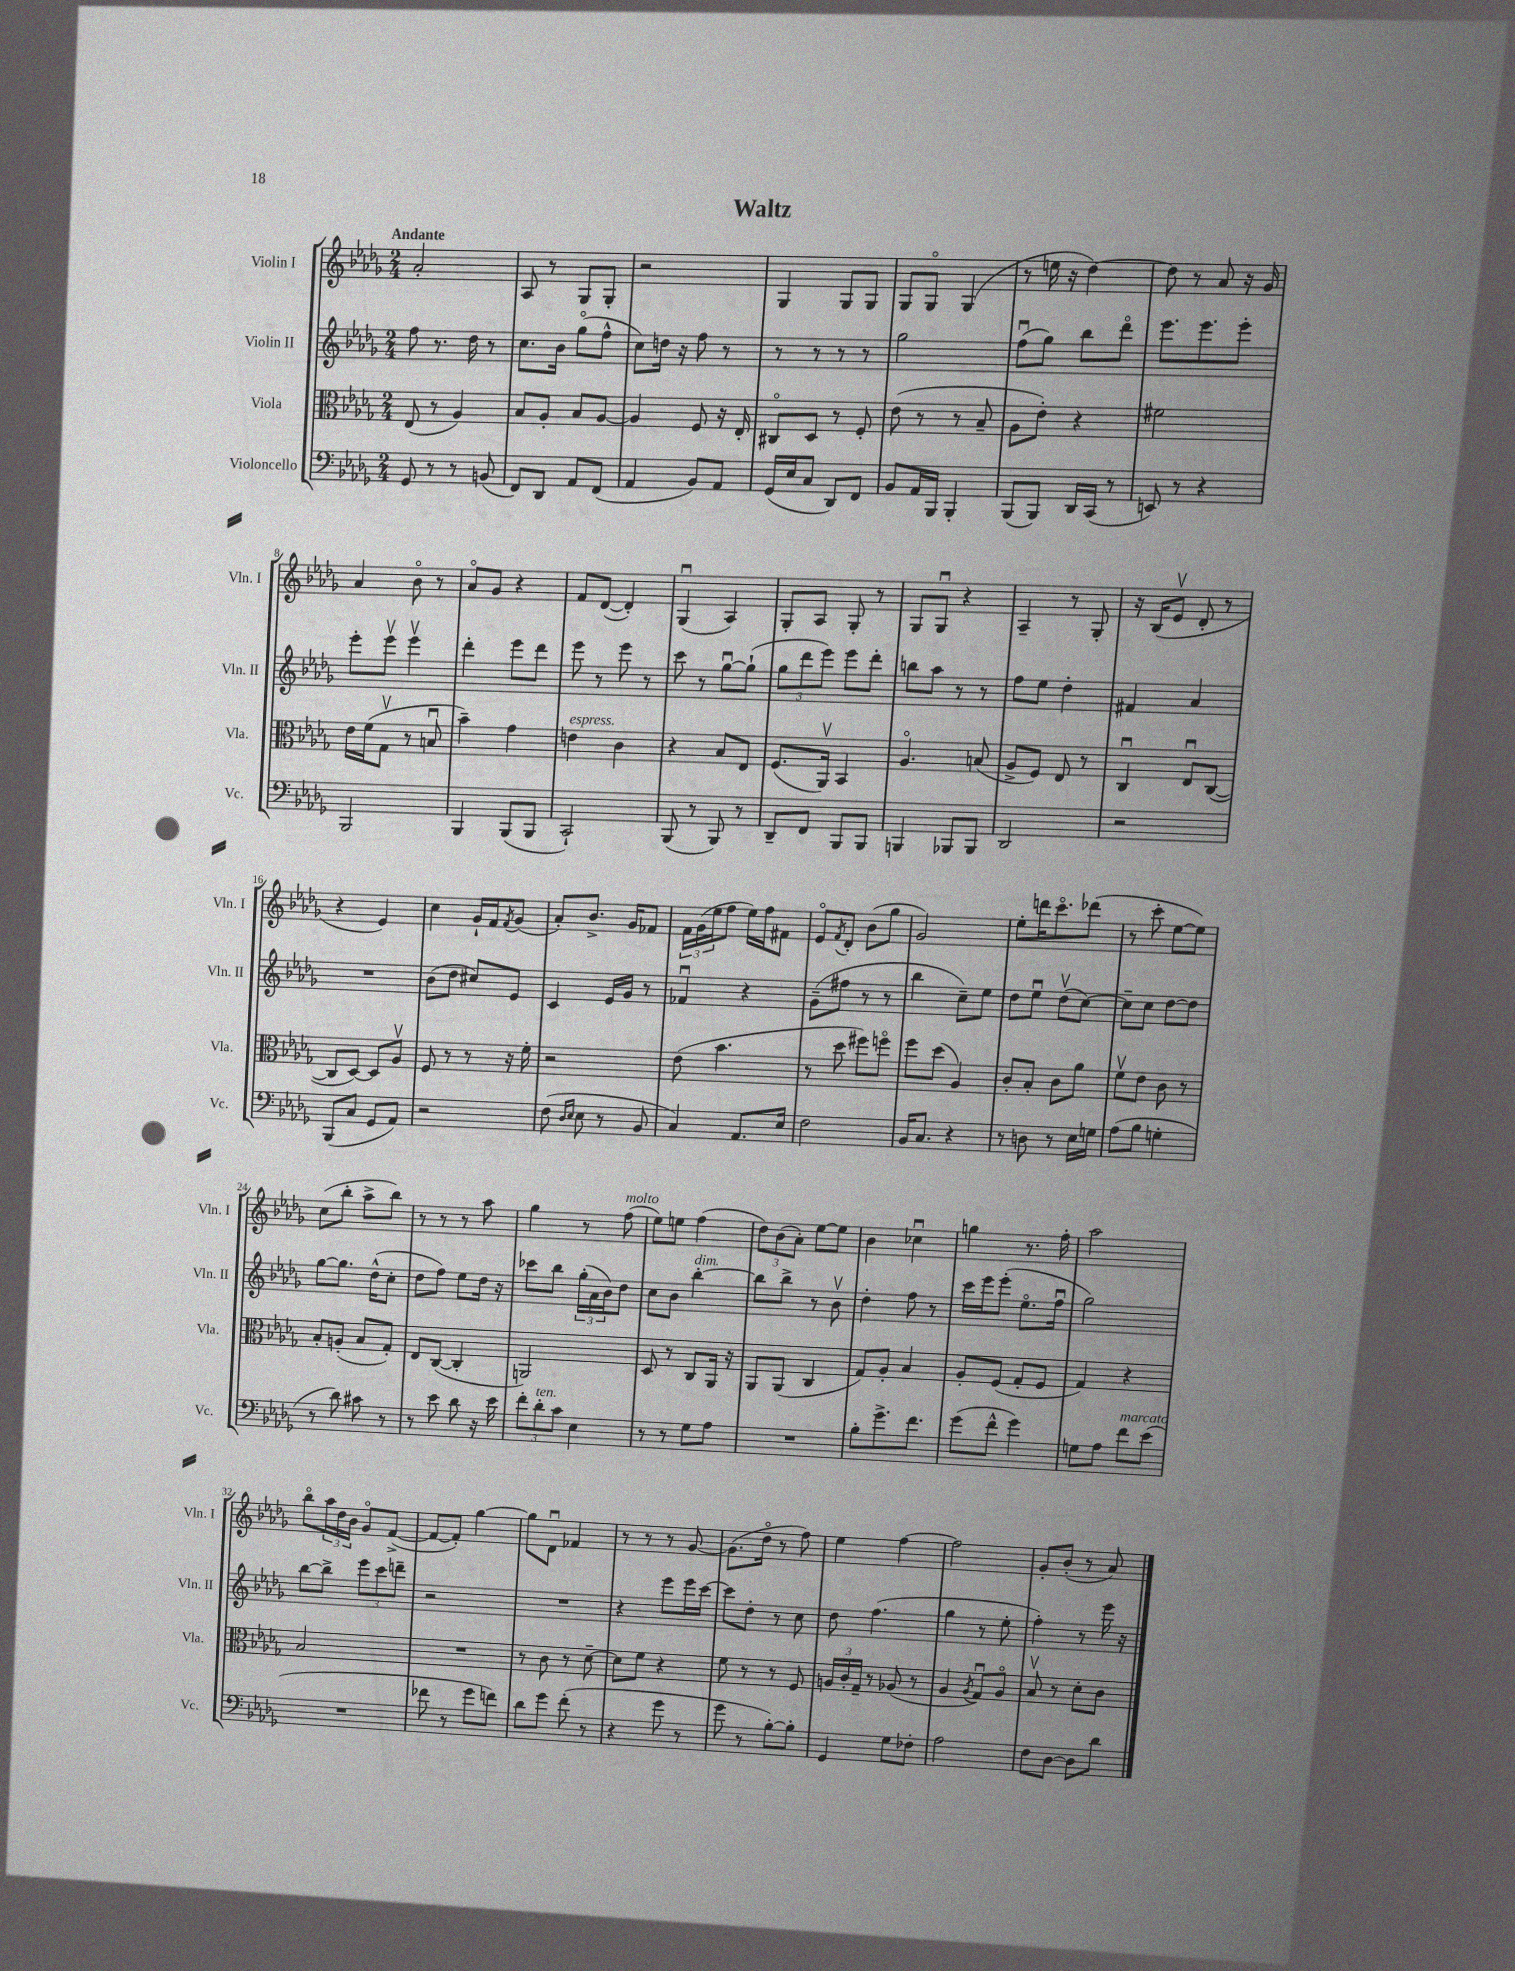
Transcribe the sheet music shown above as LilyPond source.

\header { title = "Waltz" }
<<
\new StaffGroup <<
\new Staff = "s0" \with { instrumentName = "Violin I" shortInstrumentName = "Vln. I" } {
    \clef treble \key des \major \numericTimeSignature \time 2/4 \tempo "Andante"
    aes'2-. |
    aes8 r8 ges8 ges8-. |
    r2 |
    ges4 ges8 ges8 |
    ges8 ges8\flageolet ges4( |
    r8 e''16 r16 des''4~) |
    des''8 r8 aes'8 r16 ges'16 |
    aes'4 bes'8\flageolet r8 |
    aes'8\flageolet ges'8 r4 |
    f'8 des'8~( des'4-.) |
    ges4\downbow( aes4) |
    ges8-. aes8 ges8-. r8 |
    ges8 ges8\downbow r4 |
    aes4-- r8 ges8-. |
    r16 bes16( ees'8\upbow des'8-. r8 |
    r4 ees'4) |
    c''4 ges'16-! f'16 \acciaccatura { f'8 } ges'8( |
    aes'8-.) bes'8.-> ges'16 fes'8 |
    \tuplet 3/2 { f'16 ges'16( ees''16 } f''8 ees''16) f''16 fis'8 |
    ees'8\flageolet \acciaccatura { f'8 } des'8-. bes'8( ges''8 |
    ges'2) |
    ees''8-. d'''16 c'''8.\flageolet des'''8( |
    r8 c'''8-. ees''8~ ees''8) |
    c''8( bes''8-. aes''8-> bes''8) |
    r8 r8 r8 aes''8 |
    ges''4 r8 f''8^\markup { \italic "molto" }( |
    ees''8) e''8 f''4( |
    \tuplet 3/2 { des''8) bes'8( aes'8-.) } ees''8~ ees''8 |
    bes'4 ces''4\downbow |
    g''4 r8. f''16-. |
    aes''2 |
    bes''8\flageolet \tuplet 3/2 { aes''16 des''16 bes'16 } ges'8\flageolet f'8~->( |
    f'8~ f'8-.) ges''4~ |
    ges''8 des'8\downbow fes'4 |
    r8 r8 r8 ges'8~ |
    ges'8.( des''16\flageolet r8 f''8) |
    ees''4 f''4~ |
    f''2 |
    ges'8-. bes'8-.( r8 aes'8) \bar "|." |
}
\new Staff = "s1" \with { instrumentName = "Violin II" shortInstrumentName = "Vln. II" } {
    \clef treble \key des \major \numericTimeSignature \time 2/4
    f''8 r8. des''16 r8 |
    c''8. bes'16 ges''8\flageolet( f''8-^ |
    c''8) d''16 r16 f''8 r8 |
    r8 r8 r8 r8 |
    ges''2 |
    f''8\downbow( ges''8) bes''8 des'''8\flageolet |
    ees'''8. ees'''8. ees'''8-. |
    ees'''8-. ees'''8\upbow ees'''4\upbow |
    des'''4-. ees'''8 des'''8 |
    ees'''8 r8 ees'''8 r8 |
    c'''8 r8 ges''8~\downbow ges''8-!( |
    \tuplet 3/2 { ges''8 des'''8 ees'''8) } ees'''8 des'''8-. |
    b''8 aes''8 r8 r8 |
    f''8 ees''8 des''4-. |
    fis'4 aes'4 |
    R2 |
    bes'8( des''8 cis''8) ees'8 |
    c'4 ees'16 ges'16 r8 |
    fes'4\downbow r4 |
    ges'8--( fis''8 r8 r8 |
    bes''4 c''8--) ees''8 |
    des''8 ees''8\downbow des''8\upbow( c''8~) |
    c''8-- c''8 des''8~ des''8 |
    ges''8~ ges''8. des''16-^( c''8-. |
    des''8 f''8) ees''8 des''16 r16 |
    ces'''8 bes''8 \tuplet 3/2 { ges''16-.( aes'16 bes'16) } des''8 |
    c''8 bes'8 bes''4~-.^\markup { \italic "dim." } |
    bes''8 bes''8-> r8 bes'8\upbow |
    des''4-. f''8 r8 |
    c'''16 ees'''16 ees'''8-.( ees''8.\flageolet f''16\downbow |
    ges''2) |
    bes''8~ bes''8-> \tuplet 3/2 { ees'''8 c'''8 d'''8-- } |
    r2 |
    R2 |
    r4 ees'''8 ees'''16 c'''16~ |
    c'''8 des''8-. r8 c''8 |
    des''8 f''4.( |
    ges''4 r8 ees''8-. |
    f''4-.) r8 ees'''16 r16 \bar "|." |
}
\new Staff = "s2" \with { instrumentName = "Viola" shortInstrumentName = "Vla." } {
    \clef alto \key des \major \numericTimeSignature \time 2/4
    ees8( r8 aes4) |
    bes8 aes8-. bes8 aes8~ |
    aes4 f8 r16 ees16-. |
    cis8\flageolet des8 r8 f8-. |
    ees'8( r8 r8 bes8-- |
    aes8 ees'8-.) r4 |
    fis'2 |
    ees'16 f'16( ges8\upbow r8 b8\downbow |
    bes'4--) ges'4 |
    e'4^\markup { \italic "espress." } c'4 |
    r4 bes8 ees8 |
    f8.( aes,16\upbow) bes,4 |
    aes4.\flageolet b8( |
    aes8-> f8) ees8 r8 |
    c4\downbow ees8\downbow c8~( |
    c8 des8~) des8 aes8\upbow |
    f8 r8 r8 r16 f'16-. |
    r2 |
    ees'8( bes'4. |
    r8 des''8 fis''8) f''8\flageolet |
    f''8 des''8( aes4) |
    c'8-. bes8-. c'8 aes'8 |
    f'8\upbow ees'8 c'8 r8 |
    bes8-. a8-.( bes8 ges8-.) |
    ees8 c8~( c4-. |
    a,2) |
    des8 r8 c8 aes,16 r16 |
    aes,8 aes,8( c4 |
    ges8) aes8-. bes4 |
    aes8-. f8( ges8-. f8 |
    ges4) r4 |
    bes2 |
    R2 |
    r8 c'8 r8 des'8~-- |
    des'8 f'8 r4 |
    f'8 r8 r8 f8 |
    \tuplet 3/2 { a16 c'16-. ges16-- } r8 aes8( r8 |
    aes4 \acciaccatura { aes8 } ges8\downbow) aes8\flageolet |
    bes8\upbow r8 des'8-. c'8 \bar "|." |
}
\new Staff = "s3" \with { instrumentName = "Violoncello" shortInstrumentName = "Vc." } {
    \clef bass \key des \major \numericTimeSignature \time 2/4
    ges,8 r8 r8 b,8( |
    f,8) des,8 aes,8 f,8( |
    aes,4 bes,8) aes,8 |
    ges,16( ees16 c8 des,8) f,8 |
    bes,8 aes,16 bes,,16 bes,,4-. |
    bes,,8( bes,,8) des,16 c,16( r8 |
    e,8) r8 r4 |
    bes,,2 |
    bes,,4 bes,,8( bes,,8 |
    c,2-!) |
    bes,,8( r8 bes,,8) r8 |
    des,8-- f,8 bes,,8 bes,,8 |
    b,,4 bes,,8 bes,,8 |
    des,2 |
    r2 |
    bes,,8( c8 ges,8 aes,8) |
    r2 |
    f8( \grace { des16 ees16 } ees8 r8 bes,8 |
    c4) aes,8. ees16 |
    f2 |
    bes,16 c8. r4 |
    r8 d8 r8 ees16 g16 |
    aes8( bes8 g4-. |
    r8 des'8) cis'8 r8 |
    r8 ees'8 des'8 r16 ees'16 |
    \tuplet 3/2 { f'8-. des'8-.^\markup { \italic "ten." } c'8 } ees4 |
    r8 r8 ges8 aes8 |
    R2 |
    bes8-. ges'8.-> f'8. |
    ges'8( f'8-^ ges'4) |
    g8 aes8 f'8^\markup { \italic "marcato" } ees'8( |
    R2 |
    fes'8 r8 ges'8 f'8) |
    des'8 ges'8 f'8-.( r8 |
    r4 ges'8 r8 |
    ges'8 r8 bes8~-.) bes8-. |
    ges,4 ges8 fes8-. |
    aes2 |
    f8 des8~ des8 des'8 \bar "|." |
}
>>
>>
